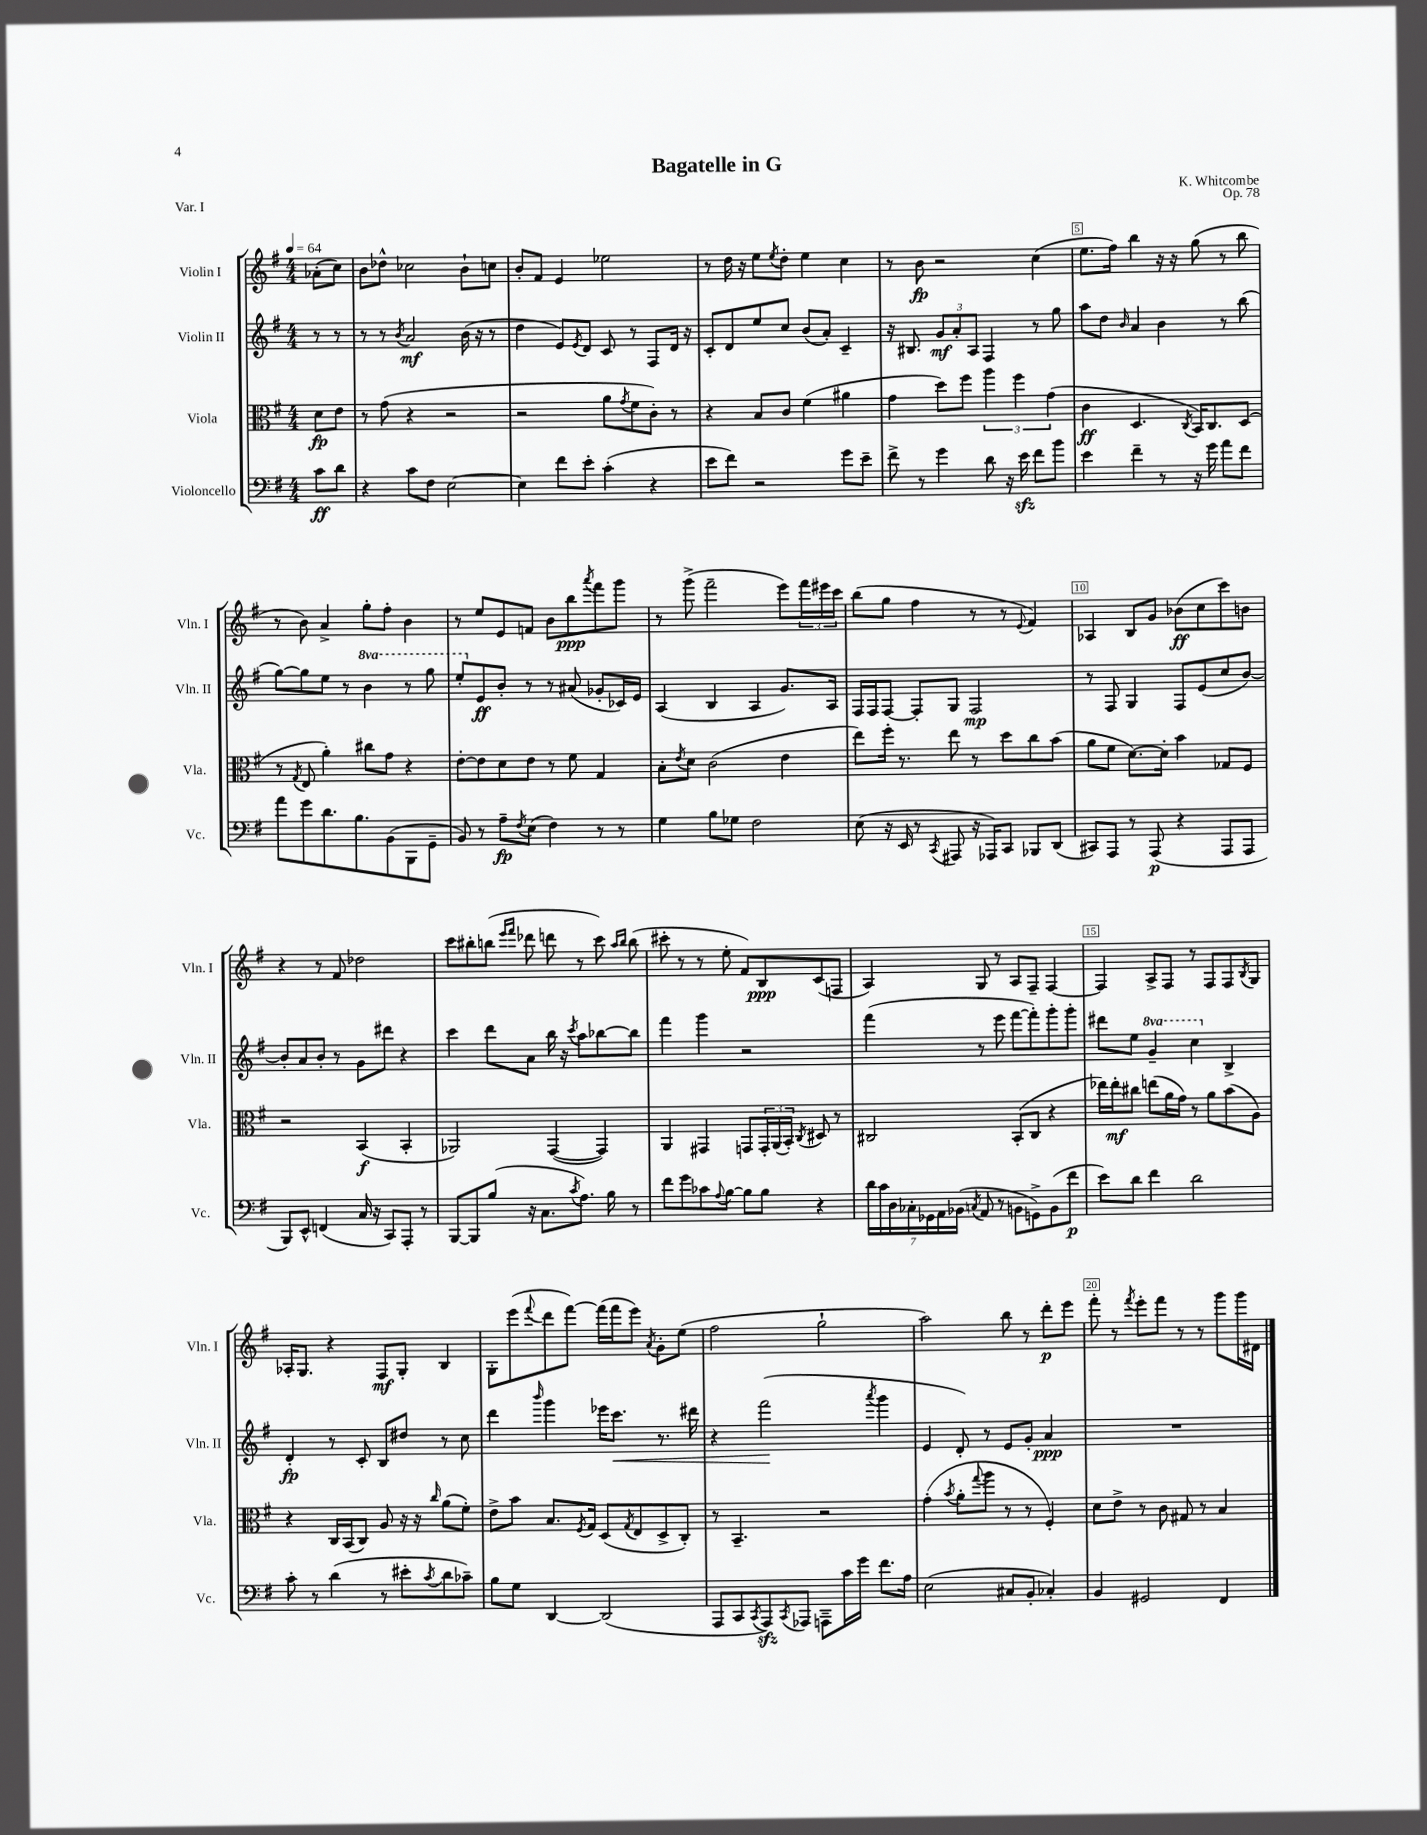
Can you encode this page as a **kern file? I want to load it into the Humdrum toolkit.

**kern	**kern	**kern	**kern
*staff4	*staff3	*staff2	*staff1
*clefF4	*clefC3	*clefG2	*clefG2
*k[f#]	*k[f#]	*k[f#]	*k[f#]
*M4/4	*M4/4	*M4/4	*M4/4
*MM64	*MM64	*MM64	*MM64
8c	8d	8r	(8a-'
8d	8e	8r	8cc)
=	=	=	=
4r	8r	8r	8b
.	(8g	8r	8dd-^^
.	.	8qb	.
8c	4r	2a	2cc-
8F#	.	.	.
[2E	2r	.	.
.	.	(16b	8b`
.	.	16r	.
.	.	8r	8cc
=	=	=	=
4E]	2r	4dd	8b'
.	.	.	8f#
8f#	.	8e)	4e
.	.	8qe	.
8e'	.	8d	.
(4c'	8a	8c	2ee-
.	8qg	.	.
.	8f#	8r	.
4r	8c')	8F#	.
.	8r	16d	.
.	.	16r	.
=	=	=	=
8e	4r	8c'	8r
8f#)	.	8d	16dd
.	.	.	16r
2r	8B	8ee	8ee
.	.	.	8qee
.	8c	8cc	8dd'
.	(4f#	(8b	4ee
.	.	8a')	.
8g	4a#	4c~	4cc
8e~	.	.	.
=	=	=	=
8f#^	4g	16r	8r
.	.	8.B#	.
8r	.	.	8b
4g	8dd)	12g	2r
.	.	12a'	.
.	8ff#	.	.
.	.	12A	.
8d	6aa	4F#	.
16r	.	.	.
.	6ff#	.	.
16e	.	.	.
8f#	.	8r	(4cc
.	(6g	.	.
8b	.	8gg	.
=	=	=	=
4e	4c	8aa	8.ee
.	.	8dd	.
.	.	.	16ff#)
.	.	16qqb	.
4f#~	4.D	4a	4bb
8r	.	4b	16r
.	.	.	16r
.	8qC	.	.
16r	16BB)	.	(8gg
16g	8.C	.	.
8a	.	8r	8r
8f#	(8D	(8bb	8bb
=	=	=	=
8a	8r	[8gg)	8r
.	8qG	.	.
8g	8E	8gg]	8b)
8.d	4a')	8ee	4a^
.	.	8r	.
8.B	.	.	.
.	8cc#	4bb	8gg'
(8BB	8g	.	8ff#'
8BBB	4r	8r	4b
8GG~	.	8ggg	.
=	=	=	=
8BB)	[8e'	8eee'	8r
8r	8e]	8e	8ee
8A~	8d	8b'	8e
8qF#	.	.	.
(8E	8e	8r	8f
4F#)	8r	8r	8b
.	8f#	(8a#	8bb
.	.	.	8qaaa
8r	4G	8g-'	8fff#
8r	.	16c-)	8ggg
.	.	16e	.
=	=	=	=
4G	8B'	(4A	8r
.	8qe	.	.
.	8d	.	(8ggg^
8B	(2c	4B	2fff#~
8G-	.	.	.
2F#	.	4A	.
.	4e	8.g)	8eee)
.	.	.	24fff#
.	.	.	24eee#
.	.	16A	.
.	.	.	24ccc
=	=	=	=
(8E	8ee)	16F#	(8bb
.	.	16F#	.
16r	16ff#'	[8F#	8gg
16EE	8.r	.	.
8r	.	8F#']	4ff#
8qCC	.	.	.
8AAA#	8ee	8G	.
16r	8r	2F#	8r
16AAA-)	.	.	.
8CC	8dd	.	8r
.	.	.	8qqe
8BBB-	8cc	.	4f#)
(8DD	(8b	.	.
=	=	=	=
8CC#)	8a	8r	4A-
8AAA	8f#	8F#	.
8r	[8.d)	4G	8B
(8AAA	.	.	8g
.	16d']	.	.
4r	4b	8F#	(8b-
.	.	(8e	8cc
8AAA	8G-	8cc	8ccc)
8AAA	8F#	[8b)	8b
=	=	=	=
8BBB)	2r	8b']	4r
8EE^^	.	8a	.
(4FF	.	8b'	8r
.	.	8r	8f#
16C	(4BB	8g	2dd-
16r	.	.	.
8CC)	.	8ddd#	.
8AAA'	4BB'	4r	.
8r	.	.	.
=	=	=	=
[8BBB	2AA-)	4ccc	8ccc
8BBB]	.	.	8bb#'
(8B	.	8ddd	(8bb
.	.	.	16qqeee
.	.	.	16qqfff#
16r	.	8a	8ddd-
8.C	.	.	.
.	([4GG	16bb	8ddd
.	.	16r	.
8qc	.	8qccc	.
8.A)	.	8aa	8r
.	4GG])	[8bb-	8ccc)
16B	.	.	.
.	.	.	16qqaa
.	.	.	16qqbb
8r	.	8bb-]	(8bb
=	=	=	=
8f#	4AA	4fff#	8ccc#'
8g	.	.	8r
8c-	4GG#	4ggg	8r
8qqA	.	.	.
[8B	.	.	8ee'
8B]	8GG	2r	8f#)
8B	24GG'	.	8B
.	(24AA	.	.
.	24BB')	.	.
.	8qC	.	.
4r	8D#	.	(8c
.	8r	.	8F
=	=	=	=
28d	2C#	(4fff#	4A)
28c	.	.	.
28D	.	.	.
28C-'	.	.	.
28GG-	.	.	.
28AA	.	.	.
(28BB-	.	.	.
8qC	.	.	.
8AA	.	8r	8G
8r	.	8eee	8r
8BB	(8BB'	[8fff#	8A
8GG^)	8C#	8fff#'])	8F#~
(8BB	4r	8ggg'	[4F#
8f#	.	8ggg'	.
=	=	=	=
8e)	16ee-)	8ddd#	4F#]
.	16ee-'	.	.
8d	8cc#	8ee	.
4f#	(8ee	4gg~	8A^
.	16a	.	8F#
.	16g)	.	.
2d	8r	4ccc	8r
.	8a	.	8F#
.	(8b	4B^	8F#
.	.	.	8qB
.	8A)	.	8G
=	=	=	=
8c'	4r	4d'	16A-'
.	.	.	8.G
8r	.	.	.
(4d	16C	8r	4r
.	(16BB	.	.
.	8C)	8c'	.
8r	8A	8B	8F#
8e#'	16r	8dd#	8G'
.	16r	.	.
8qc	16qqcc	.	.
8d	(8a	8r	4B
8c-~)	8f#')	8cc	.
=	=	=	=
8B	8e^	4ddd	8G'
8G	8b	.	(8eee
.	.	16qqbbb	8qqfff#
[4DD	8.B	4ggg	8ddd
.	.	.	[8fff#)
.	8qF#	.	.
.	16G	.	.
(2DD]	(8D	16eee-	(16fff#]
.	.	8.ccc	16fff#
.	8qG	.	.
.	8E	.	8eee)
.	.	.	8qa
.	8D^	8.r	8g'
.	8C')	.	(8ee
.	.	16ddd#	.
=	=	=	=
8AAA	8r	4r	2ff#
8CC	4.BB~	.	.
8qCC	.	.	.
8AAA)	.	(2fff#	.
8qCC	.	.	.
8AAA-	.	.	.
8AAA~	2r	.	2gg`
16c	.	.	.
16g	.	.	.
.	.	8qaaa	.
8.f#	.	4ggg	.
16A	.	.	.
=	=	=	=
(2E	(4g'	4e	2aa)
.	8qb	.	.
.	8a'	8d')	.
.	8qqgg	.	.
.	8aa	8r	.
8C#	8r	8e	8bb
8BB'	8r	8g'	8r
4C-')	4F#')	4a	8ddd'
.	.	.	8eee
=	=	=	=
4BB	8d	1r	8fff#'
.	8e^	.	8r
.	.	.	8qfff#
2GG#	8r	.	8eee'
.	8c	.	8fff#
.	8G#	.	8r
.	8r	.	8r
4FF#	4B	.	8ggg
.	.	.	16ggg
.	.	.	16d#
==	==	==	==
*-	*-	*-	*-
